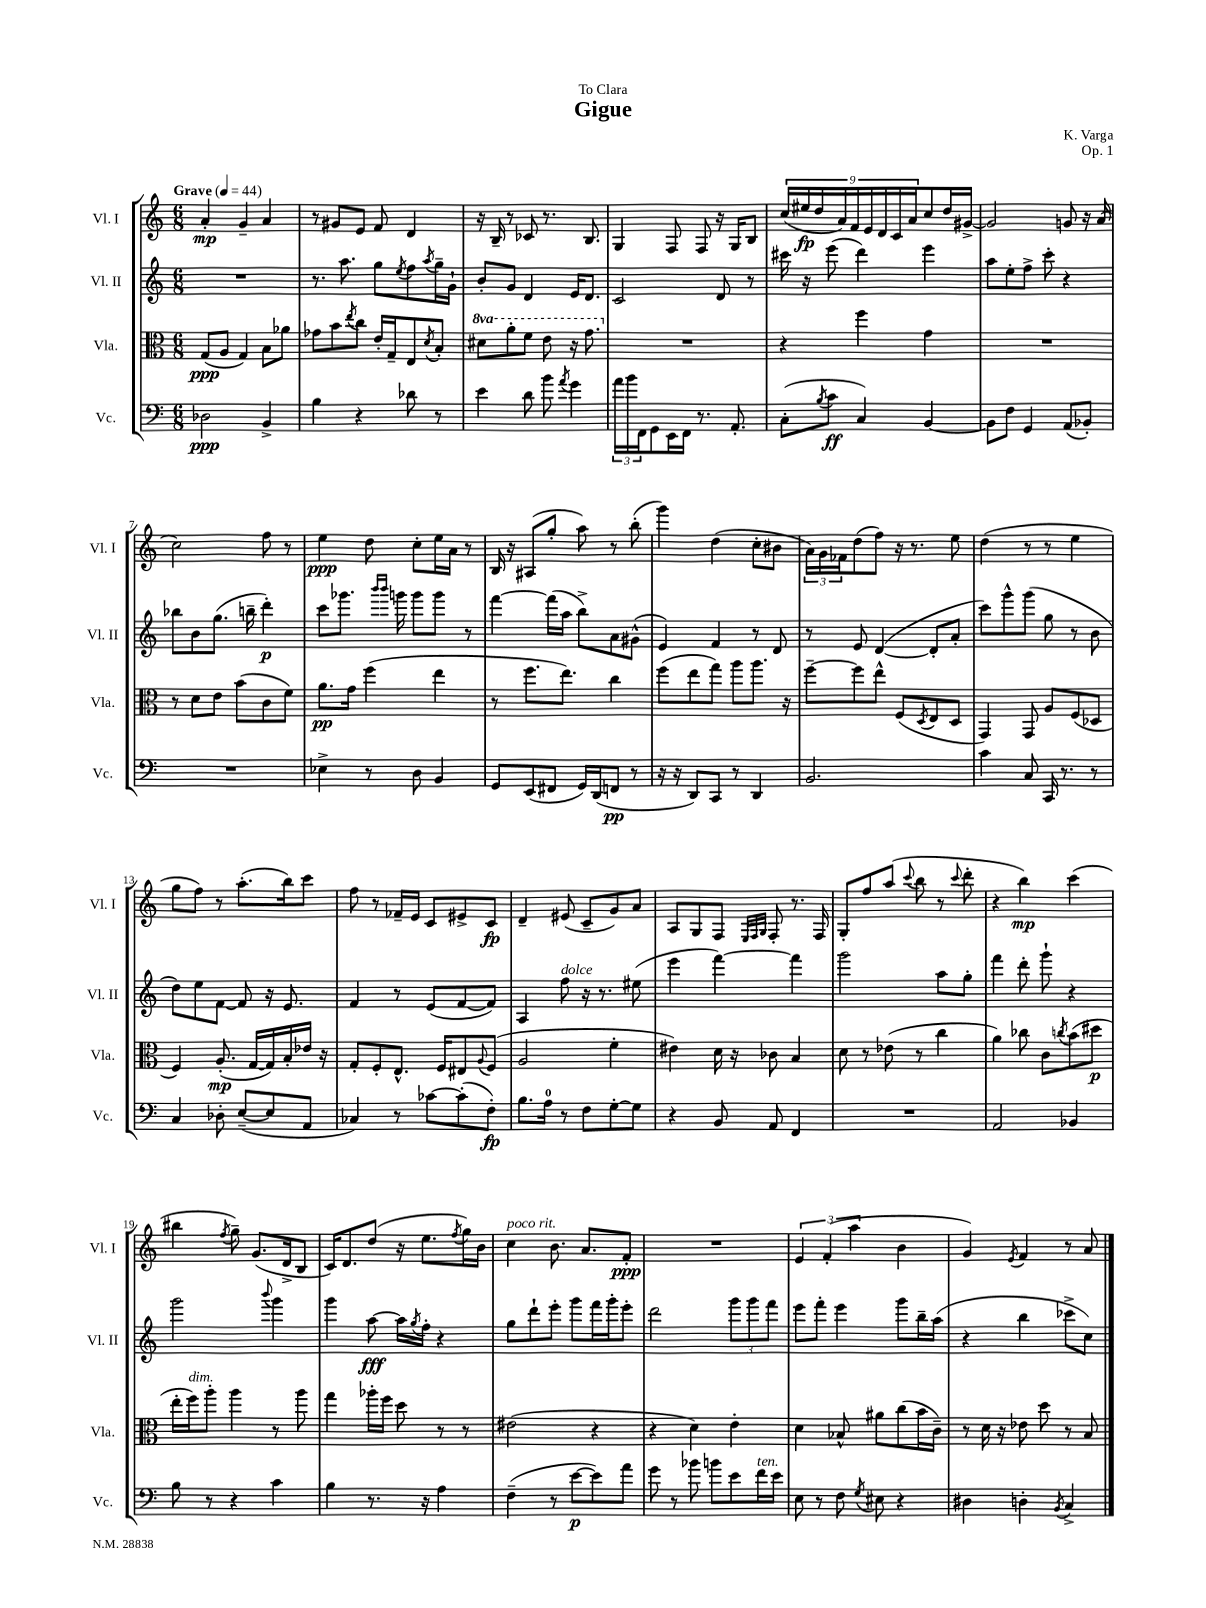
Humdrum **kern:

**kern	**kern	**kern	**kern
*staff4	*staff3	*staff2	*staff1
*clefF4	*clefC3	*clefG2	*clefG2
*k[]	*k[]	*k[]	*k[]
*M6/8	*M6/8	*M6/8	*M6/8
*MM44	*MM44	*MM44	*MM44
2D-\	(8G/L	2.r	4a'/
.	8A/J	.	.
.	4G/)	.	4g~/
4BB^/	8B\L	.	4a/
.	8a-\J	.	.
=	=	=	=
4B\	8g-\L	8.r	8r
.	8b\	.	8g#/L
.	.	8.aa\	.
.	8qee/	.	.
4r	8cc\J	.	8e/J
.	16e'/LL	8gg\L	8f/
.	16G~/J	.	.
.	.	8qee/	.
8d-\	8E/	8ff\	4d/
.	8qd/	8qaa/	.
8r	8B'/J	16gg~\L	.
.	.	16g`\JJ	.
=	=	=	=
4e\	8dd#\L	8b'/L	16r
.	.	.	16B~/
.	8aa'\	8g/J	8r
8d\	8ff\J	4d/	8c-/
8b\	8ee\	.	8.r
8qa/	.	.	.
4g\	16r	16e/LK	.
.	8.gg\	8.d/J	8.B/
=	=	=	=
24a\LL	2.r	2c/	4G/
24b\	.	.	.
24FF\J	.	.	.
8GG\	.	.	.
16EE\L	.	.	8F/
16FF\JJ	.	.	.
8.r	.	.	8F/
.	.	8d/	16r
8.AA'/	.	.	16G/LK
.	.	8r	8B/J
=	=	=	=
(8C'\L	4r	16ccc#\	(18cc/LL
.	.	.	18ee#/
.	.	16r	.
.	.	.	18dd/
8qB/	.	.	.
8c\J	.	(8eee\	.
.	.	.	18a/)
.	.	.	18f/
4C/)	4ff\	4ddd\)	.
.	.	.	18e/
.	.	.	18d/
.	.	.	18c/
.	.	.	18a/J
[4BB/	4g\	4eee\	8cc/
.	.	.	16dd/L
.	.	.	[16g#^/JJ
=	=	=	=
8BB\]L	2.r	8aa\L	2g#/]
8F\J	.	8ee'\	.
4GG/	.	8ff^\J	.
.	.	8ccc'\	.
(8AA/L	.	4r	8g/
8BB-'/J)	.	.	16r
.	.	.	(16a/
=	=	=	=
2.r	8r	8bb-\L	2cc\)
.	8d\L	8b\	.
.	8e\J	(8.gg\J	.
.	(8b\L	.	.
.	.	16bb~\	.
.	8c\	4ddd'\)	8ff\
.	8f\J)	.	8r
=	=	=	=
4E-^\	8.a\L	8ccc\L	4ee\
.	.	8.ggg-\J	.
.	16g\Jk	.	.
8r	(4ff\	.	8dd\
.	.	16qqbbb/LL	.
.	.	16qqbbb/JJ	.
.	.	16ggg\	.
8D\	.	8ggg\L	8cc'\L
4BB/	4ee\	8ggg\J	16ee\L
.	.	.	16a\JJ
.	.	8r	8r
=	=	=	=
8GG/L	8r	[4fff\	16B/
.	.	.	16r
(8EE/	8.ff\L	.	(8A#/L
8FF#/J	.	(16fff\]LL	8gg'/J
.	8.ee\J)	16aa\JJ	.
16GG/LL)	.	8bb^\L)	8aa\)
(16DD/J	.	.	.
8FF/J	4cc\	8a\	8r
8r	.	(8g#^^\J	(8bb'\
=	=	=	=
16r	(8ff\L	4e/)	4ggg\)
16r	.	.	.
8DD/L)	8ee\	.	.
8CC/J	8gg\J)	4f/	(4dd\
8r	8aa\L	.	.
4DD/	8.aa\J	8r	8cc'\L
.	.	8d/	8b#\J
.	16r	.	.
=	=	=	=
2.BB/	[8ff~\L	8r	24a\LL)
.	.	.	24g\
.	.	.	24f-\J
.	8ff\]	8e/	(8dd\
.	8ee^^\J	([4d/	8ff\J)
.	(8F/L	.	16r
.	.	.	8.r
.	8qD/	.	.
.	8E/	8d'/]L	.
.	8D/J	8a'/J	8ee\
=	=	=	=
4c\	4GG/)	8ccc\L)	(4dd\
.	.	8ggg^^\	.
8C/	8GG/	(8ggg\J	8r
16CC/	8A/L	8gg\	8r
8.r	.	.	.
.	(8F/	8r	4ee\
8r	8D-/J	8b\	.
=	=	=	=
4C/	4F/)	8dd\L)	8gg\L
.	.	8ee\	8ff\J)
8D-'\	(8.A'/	[8f\J	8r
([8E~/L	.	8f/]	(8.aa'\L
.	[16G/LL	.	.
8E/]	16G/])	16r	.
.	16B'/	8.e/	16bb\k)
8AA/J	16e-/JJ	.	8ccc\J
.	16r	.	.
=	=	=	=
4C-/)	8G'/L	4f/	8ff\
.	8F'/	.	8r
8r	8.E^^/J	8r	16f-~/LL
.	.	.	16e/JJ
[8c-\L	.	(8e/L	8c/L
.	16F/LK	.	.
(8c-'\]	8E#/	[8f/	8e#^/
.	8qqA/	.	.
8F'\J)	(8F/J	8f/]J)	8c/J
=	=	=	=
8.B\L	2A/	4A/	4d~/
16A\Jk	.	.	.
8r	.	8ff\	(8e#/
8F\L	.	16r	8c~/L
.	.	8.r	.
[8G'\	4f'\	.	8g/)
8G\]J	.	(8ee#\	8a/J
=	=	=	=
4r	4e#\)	4eee\	8A/L
.	.	.	8G/
8BB/	16d\	[4fff\)	8F/J
.	16r	.	.
.	.	.	32qqE/LLL
.	.	.	32qqF/
.	.	.	32qqG/JJJ
8AA/	8c-\	.	8F'/
4FF/	4B/	4fff\]	8.r
.	.	.	16F/
=	=	=	=
2.r	8d\	2ggg\	8G'/L
.	8r	.	8ff/
.	(8e-\	.	(8aa/J
.	.	.	8qqccc/
.	8r	.	8bb\
.	4cc\	8aa\L	8r
.	.	.	8qqccc/
.	.	8gg'\J	8ddd'\
=	=	=	=
2AA/	4a\)	4fff\	4r
.	8cc-\	8ddd'\	4bb\)
.	8c\L	8ggg`\	.
.	8qcc/	.	.
4BB-/	(8b\	4r	(4ccc\
.	8dd#\J	.	.
=	=	=	=
8B\	16ee'\LL	2ggg\	4bb#\
.	16ff\J)	.	.
8r	8aa'\J	.	.
.	.	.	8qff/
4r	4aa\	.	8gg~\)
.	.	.	(8.g/L
.	.	8qqbbb/	.
4c\	8r	4ggg\	.
.	.	.	16d^/k
.	8aa\	.	8B/J
=	=	=	=
4B\	4gg\	4ggg\	16c/LK)
.	.	.	8.d/
8.r	16aa-'\LL	[8aa\	(8dd/J
.	16ff\JJ	.	.
.	8dd\	16aa\]LL	16r
.	.	8qgg/	.
16r	.	16ff'\JJ	8.ee\L
4A\	8r	4r	.
.	.	.	8qff/
.	8r	.	16gg\L)
.	.	.	16b\JJ
=	=	=	=
(4F~\	(2e#\	8gg\L	4cc\
.	.	8ddd`\	.
8r	.	8eee'\J	8.b\
[8e\L	.	8ggg\L	.
.	.	.	8.a/L
8e\])	4r	16fff\L	.
.	.	16ggg'\J	.
8a\J	.	8eee'\J	8f'/J
=	=	=	=
8g\	4r	2ddd\	2.r
8r	.	.	.
8b-\	4d\)	.	.
8b\L	.	.	.
8e\	4e'\	12ggg\L	.
.	.	12ggg\	.
16f\L	.	.	.
.	.	12fff\J	.
16e\JJ	.	.	.
=	=	=	=
8E\	4d\	8eee\L	6e/
8r	.	8fff'\J	.
.	.	.	(6f'/
8F\	8B-^^/	4eee\	.
.	.	.	6aa\
8qG/	.	.	.
8E#\	8a#\L	.	.
4r	(8cc\	8ggg\L	4b\
.	16b\L	16bb~\L	.
.	16c~\JJ)	(16aa\JJ	.
=	=	=	=
4D#\	8r	4r	4g/)
.	16d\	.	.
.	16r	.	.
.	.	.	8qe/
4D'\	8e-\	4bb\	4f/
.	8dd\	.	.
8qBB/	.	.	.
4C^/	8r	8ccc-^\L	8r
.	8B/	8cc\J)	8a/
==	==	==	==
*-	*-	*-	*-
